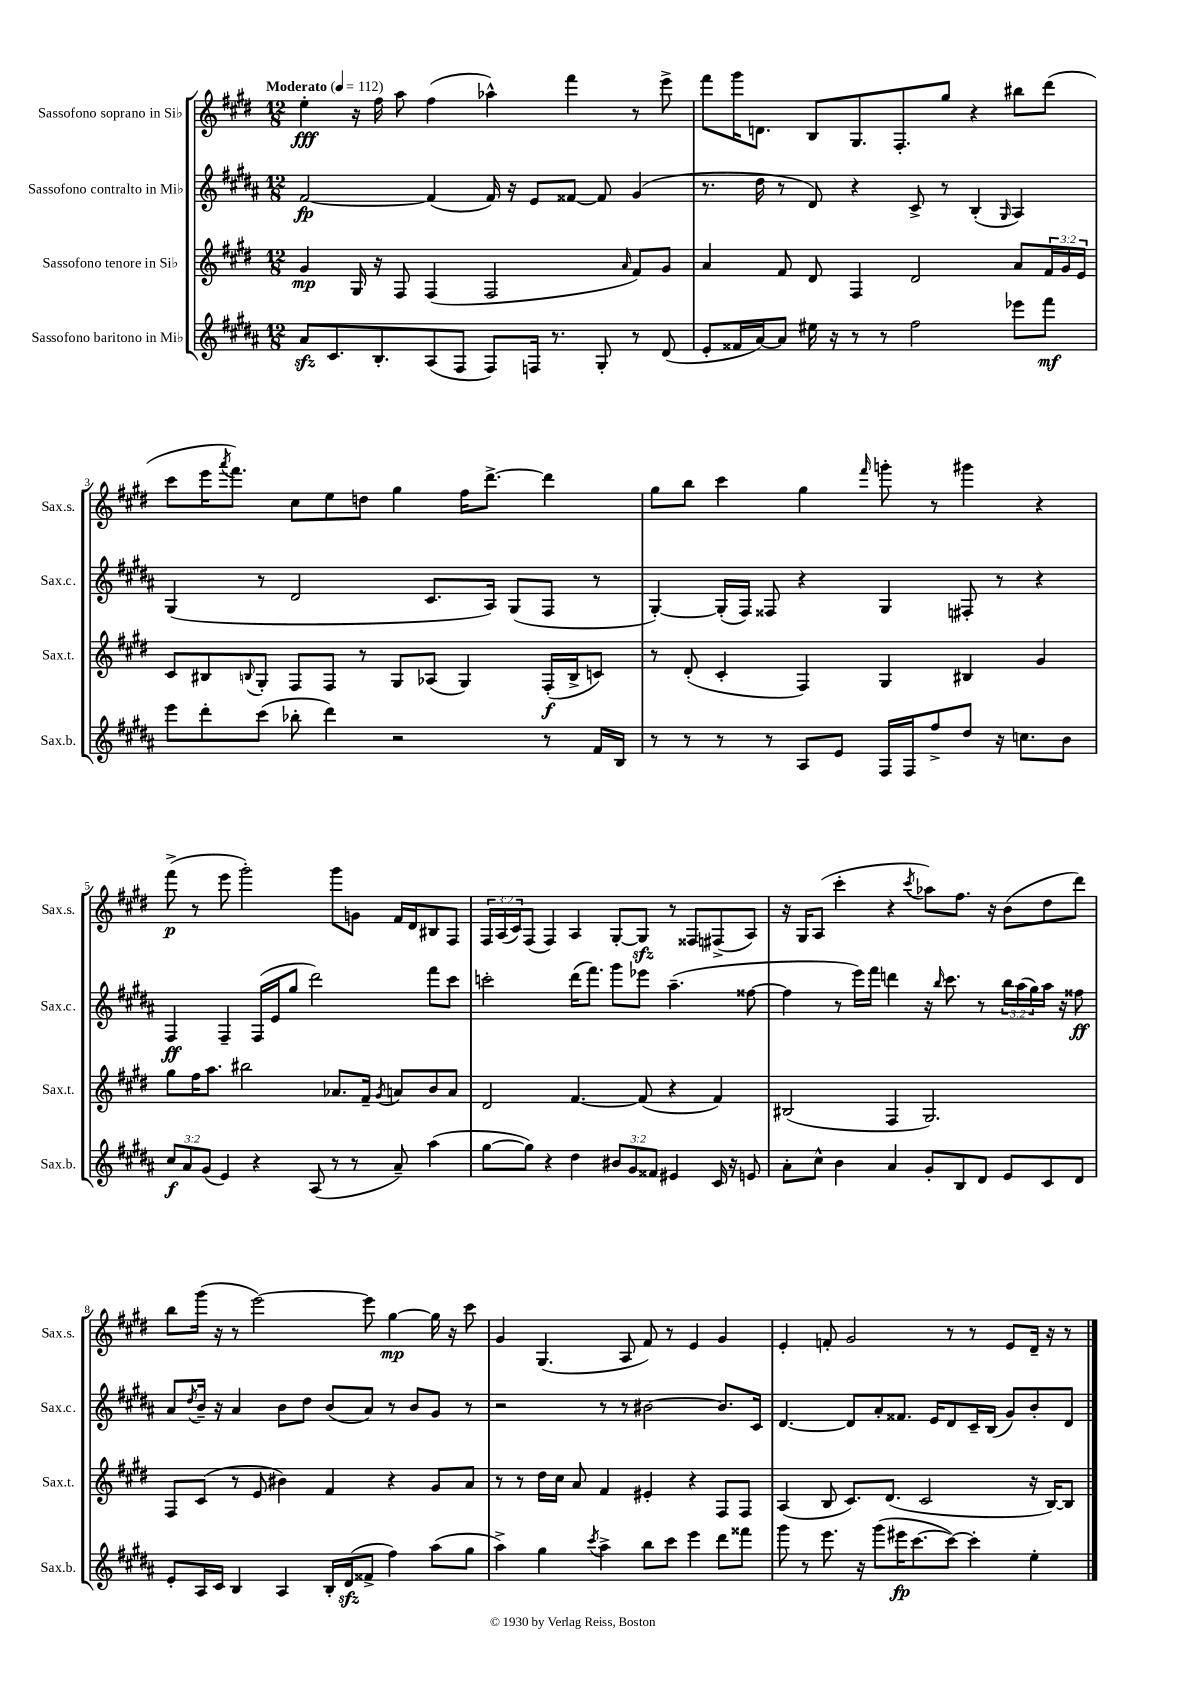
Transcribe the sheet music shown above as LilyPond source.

<<
\new StaffGroup <<
\new Staff = "s0" \with { instrumentName = "Sassofono soprano in Sib" shortInstrumentName = "Sax.s." } {
    \clef treble \key e \major \numericTimeSignature \time 12/8 \override Staff.TupletNumber.text = #tuplet-number::calc-fraction-text \tempo "Moderato" 4 = 112
    e''4-.\fff r16 fis''16 a''8 fis''4( aes''4-^) fis'''4 r8 e'''8-> |
    fis'''8 gis'''16 d'8. b8 gis8. fis8.-. gis''8 r4 bis''8 dis'''8( |
    cis'''8 e'''16 \acciaccatura { a'''8 } fis'''8.) cis''8 e''8 d''8 gis''4 fis''16 dis'''8.~-> dis'''4 |
    gis''8 b''8 cis'''4 gis''4 \grace { fis'''16 } g'''8-. r8 gis'''4 r4 |
    fis'''8->\p( r8 e'''8 gis'''2-.) gis'''8 g'8 fis'16 dis'16 bis8 fis8 |
    \tuplet 3/2 { fis16 a16( cis'16) } fis8( fis4) a4 gis8~-. gis8\sfz r8 fisis8 fis8->( a8) |
    r16 gis16 a8( cis'''4-. r4 \acciaccatura { cis'''8 } aes''8) fis''8. r16 b'8( dis''8 dis'''8) |
    b''8 gis'''16( r16 r8 e'''2~) e'''8 gis''4~\mp gis''16 r16 cis'''8 |
    gis'4 gis4.( a8 fis'8) r8 e'4 gis'4 |
    e'4-. f'8-. gis'2 r8 r8 e'8 dis'16-- r16 r8 \bar "|." |
}
\new Staff = "s1" \with { instrumentName = "Sassofono contralto in Mib" shortInstrumentName = "Sax.c." } {
    \clef treble \key b \major \numericTimeSignature \time 12/8 \override Staff.TupletNumber.text = #tuplet-number::calc-fraction-text
    fis'2~\fp fis'4( fis'16) r16 e'8 fisis'8~ fisis'8 gis'4( |
    r8. dis''16 r8 dis'8) r4 cis'8-> r8 b4-.( \grace { gis16 } ais4) |
    gis4( r8 dis'2 cis'8. ais16) gis8( fis8 r8 |
    gis4~-.) gis16-.( fis16) fisis8 r4 gis4 fis8-. r8 r4 |
    fis4\ff fis4-- fis16( e'16 gis''8 dis'''2) fis'''8 cis'''8 |
    c'''2-. dis'''16( fis'''8.) gis'''8 ees'''8 ais''4.--( fisis''8~ |
    fisis''4 r8 e'''16) fis'''16 d'''4 r16 \grace { b''16 } cis'''8. r8 \tuplet 3/2 { b''16 ais''16( gis''16) } ais''16 r16 fisis''8\ff |
    ais'8 \acciaccatura { dis''8 } b'16-- r16 ais'4 b'8 dis''8 b'8( ais'8) r8 b'8 gis'8 r8 |
    r2 r8 r8 bis'2~ bis'8. cis'16 |
    dis'4.~ dis'8 ais'8-. fisis'8. e'16 dis'8 cis'16-- b16( gis'8) b'8-. dis'8 \bar "|." |
}
\new Staff = "s2" \with { instrumentName = "Sassofono tenore in Sib" shortInstrumentName = "Sax.t." } {
    \clef treble \key e \major \numericTimeSignature \time 12/8 \override Staff.TupletNumber.text = #tuplet-number::calc-fraction-text
    gis'4\mp gis16 r16 fis8 fis4( fis2 \grace { a'16 } fis'8) gis'8 |
    a'4 fis'8 dis'8 fis4 dis'2 a'8 \tuplet 3/2 { fis'16 gis'16 e'16 } |
    cis'8 bis8 \appoggiatura { b8 } gis8-. fis8 fis8 r8 gis8 aes8( gis4) fis16-.\f( b16-> c'8) |
    r8 dis'8-.( cis'4-. fis4) gis4 bis4 gis'4 |
    gis''8 fis''16 a''8. bis''2 aes'8. fis'16-- \acciaccatura { gis'8 } a'8 b'8 a'8 |
    dis'2 fis'4.~ fis'8( r4 fis'4) |
    bis2( fis4 gis2.) |
    fis8 cis'8( r8 e'8 bis'4) fis'4 r4 gis'8 a'8 |
    r8 r8 dis''16 cis''16 a'8 fis'4 eis'4-. r4 fis8 fis8 |
    a4( b8 cis'8.) dis'8.( cis'2 r16 b16~) b8 \bar "|." |
}
\new Staff = "s3" \with { instrumentName = "Sassofono baritono in Mib" shortInstrumentName = "Sax.b." } {
    \clef treble \key b \major \numericTimeSignature \time 12/8 \override Staff.TupletNumber.text = #tuplet-number::calc-fraction-text
    ais'8\sfz cis'8. b8.-. ais8( fis8 fis8) f16 r8. gis8-. r8 dis'8( |
    e'8-. fisis'16 ais'16~) ais'8 eis''16 r16 r8 r8 fis''2 ees'''8 fis'''8\mf |
    e'''8 dis'''8-. cis'''8( bes''8-. dis'''4) r2 r8 fis'16 b16 |
    r8 r8 r8 r8 ais8 e'8 fis16 fis16 fis''8-> dis''8 r16 c''8. b'8 |
    \tuplet 3/2 { cis''8\f ais'8 gis'8( } e'4) r4 ais8( r8 r8 ais'8--) ais''4( |
    gis''8~ gis''8) r4 dis''4 \tuplet 3/2 { bis'8 gis'8 fisis'8 } eis'4 cis'16 r16 e'8 |
    ais'8-. cis''8-^ b'4 ais'4 gis'8-. b8 dis'8 e'8 cis'8 dis'8 |
    e'8-. ais16 cis'16 b4 ais4 b16-. dis'16\sfz( fisis'8-> fis''4) ais''8( gis''8 |
    ais''4->) gis''4 \acciaccatura { cis'''8 } ais''4-> b''8 cis'''8 e'''4 dis'''8 fisis'''8 |
    gis'''8 r8 e'''8. r16 gis'''8( eis'''16\fp cis'''8.~ cis'''8~) cis'''4-. e''4-. \bar "|." |
}
>>
>>
